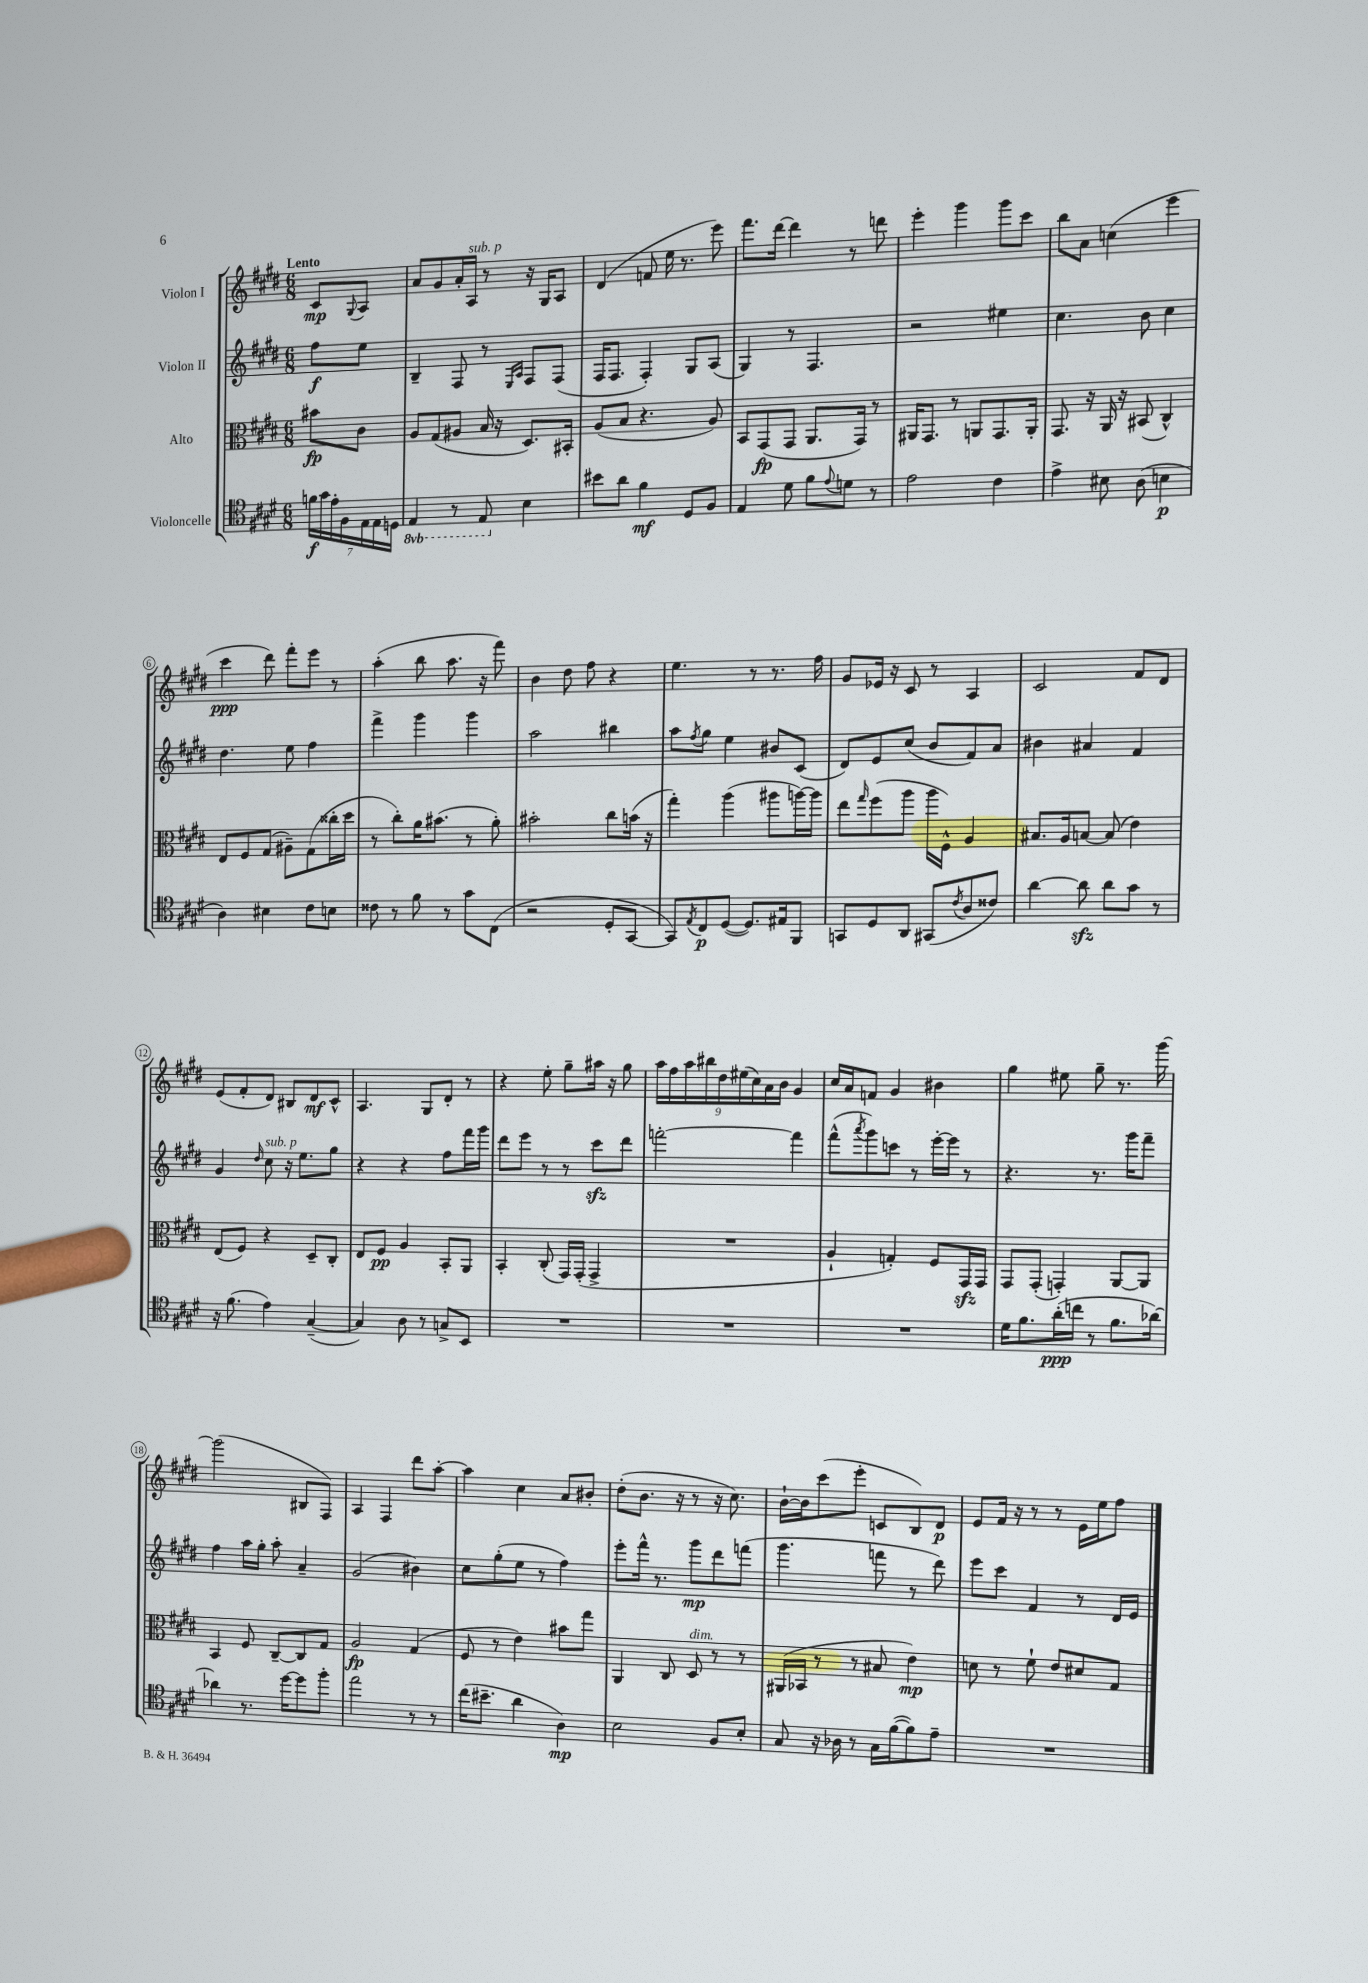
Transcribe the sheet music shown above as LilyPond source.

<<
\new StaffGroup <<
\new Staff = "s0" \with { instrumentName = "Violon I" } {
    \clef treble \key e \major \numericTimeSignature \time 6/8 \partial 4 \tempo "Lento"
    cis'8\mp \appoggiatura { gis8 } a8 |
    a'8 gis'8 a'16-. a16^\markup { \italic "sub. p" } r8 r16 gis16 a8 |
    dis'4( f'8 e''16 r8. e'''8) |
    fis'''8. dis'''16~ dis'''4 r8 d'''8 |
    e'''4-. gis'''4 gis'''8 cis'''8 |
    b''8 a'8 c''4( e'''4 |
    cis'''4\ppp dis'''8) fis'''8-. e'''8 r8 |
    a''4-.( b''8 a''8. r16 fis'''8) |
    b'4 dis''8 fis''8 r4 |
    e''4. r8 r8. fis''16 |
    gis'8 ees'16 r16 cis'8 r8 a4 |
    cis'2 fis'8 dis'8 |
    e'8( fis'8-. dis'8) bis8 dis'8\mf cis'8-^ |
    a4. gis8 dis'8-. r8 |
    r4 e''8-. gis''8-- ais''16 r16 gis''8 |
    \tuplet 9/8 { a''16 fis''16 a''16 bis''16 dis''16 eis''16( cis''16) a'16 b'16 } gis'4 |
    cis''16 a'16 f'8 gis'4 bis'4 |
    gis''4 eis''8 gis''8-- r8. gis'''16~ |
    gis'''2( bis8 fis8) |
    a4 fis4 dis'''8 a''8~-. |
    a''4 cis''4 a'8 bis'8-. |
    dis''8-.( b'8. r16 r8 r16 cis''8.) |
    b'16~-! b'16 cis'''8( e'''8-. c'8 b8) dis'8\p |
    e'8 fis'16 r16 r8 r8 e'16 e''16 fis''8 \bar "|." |
}
\new Staff = "s1" \with { instrumentName = "Violon II" } {
    \clef treble \key e \major \numericTimeSignature \time 6/8 \partial 4
    fis''8\f e''8 |
    b4-- fis8 r8 \grace { e16 a16 } fis8 fis8( |
    fis16 fis8. fis4-.) gis8 a8( |
    gis4) r8 fis4. |
    r2 eis''4 |
    cis''4. b'8 cis''4 |
    dis''4. e''8 fis''4 |
    fis'''4-> gis'''4 gis'''4 |
    a''2 bis''4 |
    a''8 \acciaccatura { fis''8 } gis''8 e''4 bis'8 cis'8( |
    dis'8) e'8 cis''8( b'8 fis'8) a'8 |
    bis'4 ais'4 fis'4 |
    gis'4 \grace { dis''16 } cis''8^\markup { \italic "sub. p" } r16 e''8. gis''8 |
    r4 r4 fis''8 fis'''16 gis'''16 |
    dis'''8 e'''8 r8 r8 cis'''8\sfz dis'''8 |
    f'''2~-. f'''4 |
    fis'''8-^( \acciaccatura { a'''8 } gis'''8) c'''8 r8 e'''16~-. e'''16 r8 |
    r4. r8. gis'''16 fis'''8-- |
    fis''4 a''16 gis''16-. a''8-. a'4-- |
    gis'2( bis'4) |
    cis''8 gis''8-.( e''8 r8 fis''4) |
    e'''8-. fis'''16-^ r8. gis'''8\mp dis'''8 f'''8( |
    gis'''4. f'''8 r8 dis'''8) |
    e'''8 cis'''8 fis'4 r8 dis'16 e'16 \bar "|." |
}
\new Staff = "s2" \with { instrumentName = "Alto" } {
    \clef alto \key e \major \numericTimeSignature \time 6/8 \partial 4
    bis'8\fp cis'8 |
    a8 gis8( ais8 b16 r16 dis8.) bis,16-. |
    a8( b8 r4. a8) |
    b,8 gis,8\fp( gis,8 a,8. gis,16) r8 |
    ais,16 gis,8. r8 a,8 gis,8. a,16-. |
    gis,8. r16 a,16 r16 bis,8( cis4-^) |
    e8 fis8 gis8( ais8--) gis8( cisis''16-. dis''16 |
    r8 cis''8-.) a'16 bis'8.( r8 a'8-.) |
    bis'2-. cis''8 b'16( r16 |
    gis''4-.) a''4( ais''8 a''16~) a''16 |
    e''8 \grace { gis''16 } fis''8( a''8 a''16 fis16-^) a4 |
    bis8. a16 b8~ b8( e'4) |
    e8( fis8) r4 dis8-- cis8-. |
    e8 fis8\pp a4 b,8-. a,8 |
    b,4-. cis8-.( gis,16) gis,16-.( gis,4-> |
    R2. |
    a4-! g4-.) fis8 gis,16\sfz gis,16 |
    gis,8 gis,8-.( g,4-.) a,8~ a,8 |
    b,4 fis8 cis8~-- cis8 gis8 |
    a2\fp gis4( |
    fis8 r8 e'4) bis'8 gis''8 |
    a,4 cis8 dis8^\markup { \italic "dim." } r8 r8 |
    ais,16( bes,16 r8 r8 bis8 e'4\mp) |
    d'8 r8 fis'8-! e'8 dis'8 gis8 \bar "|." |
}
\new Staff = "s3" \with { instrumentName = "Violoncelle" } {
    \clef tenor \key e \major \numericTimeSignature \time 6/8 \set Staff.ottavationMarkups = #ottavation-simple-ordinals \partial 4
    \tuplet 7/4 { f'16\f gis'16 e'16-. fis16 e16 e16 d16 } |
    \ottava #-1 e,4 r8 e,8 \ottava #0 b4 |
    bis'8 a'8 fis'4\mf dis8 fis8 |
    e4 dis'8 fis'8 \appoggiatura { e'8 } d'8 r8 |
    e'2 cis'4 |
    e'4-> bis8 a8( b4\p |
    a4) bis4 cis'8 b8 |
    cisis'8 r8 fis'8 r8 gis'8 cis8( |
    r2 dis8-. gis,8~ |
    gis,8) \acciaccatura { e8 } cis8\p dis8~( dis8.) eis16 fis,8 |
    g,8 dis8 a,8 gis,8( \acciaccatura { cis'8 } a8 cisis'8) |
    a'4~ a'8\sfz a'8 gis'8 r8 |
    r16 fis'8.( e'4) gis4~--( |
    gis4) a8 r8 g8-> b,8 |
    R2. |
    R2. |
    R2. |
    dis'16 fis'8. a'16-.\ppp( c''16 r8 fis'8. aes'16~) |
    aes'4 r8. dis''16~ dis''8 fis''8-. |
    e''2 r8 r8 |
    cis''16( bis'8.-- a'4 a4\mp) |
    b2 fis8 b8-. |
    gis8 r16 aes16 r8 gis16 fis'16~( fis'8) e'8-- |
    R2. \bar "|." |
}
>>
>>
\layout { \context { \Score \override BarNumber.stencil = #(make-stencil-circler 0.1 0.3 ly:text-interface::print) } }
